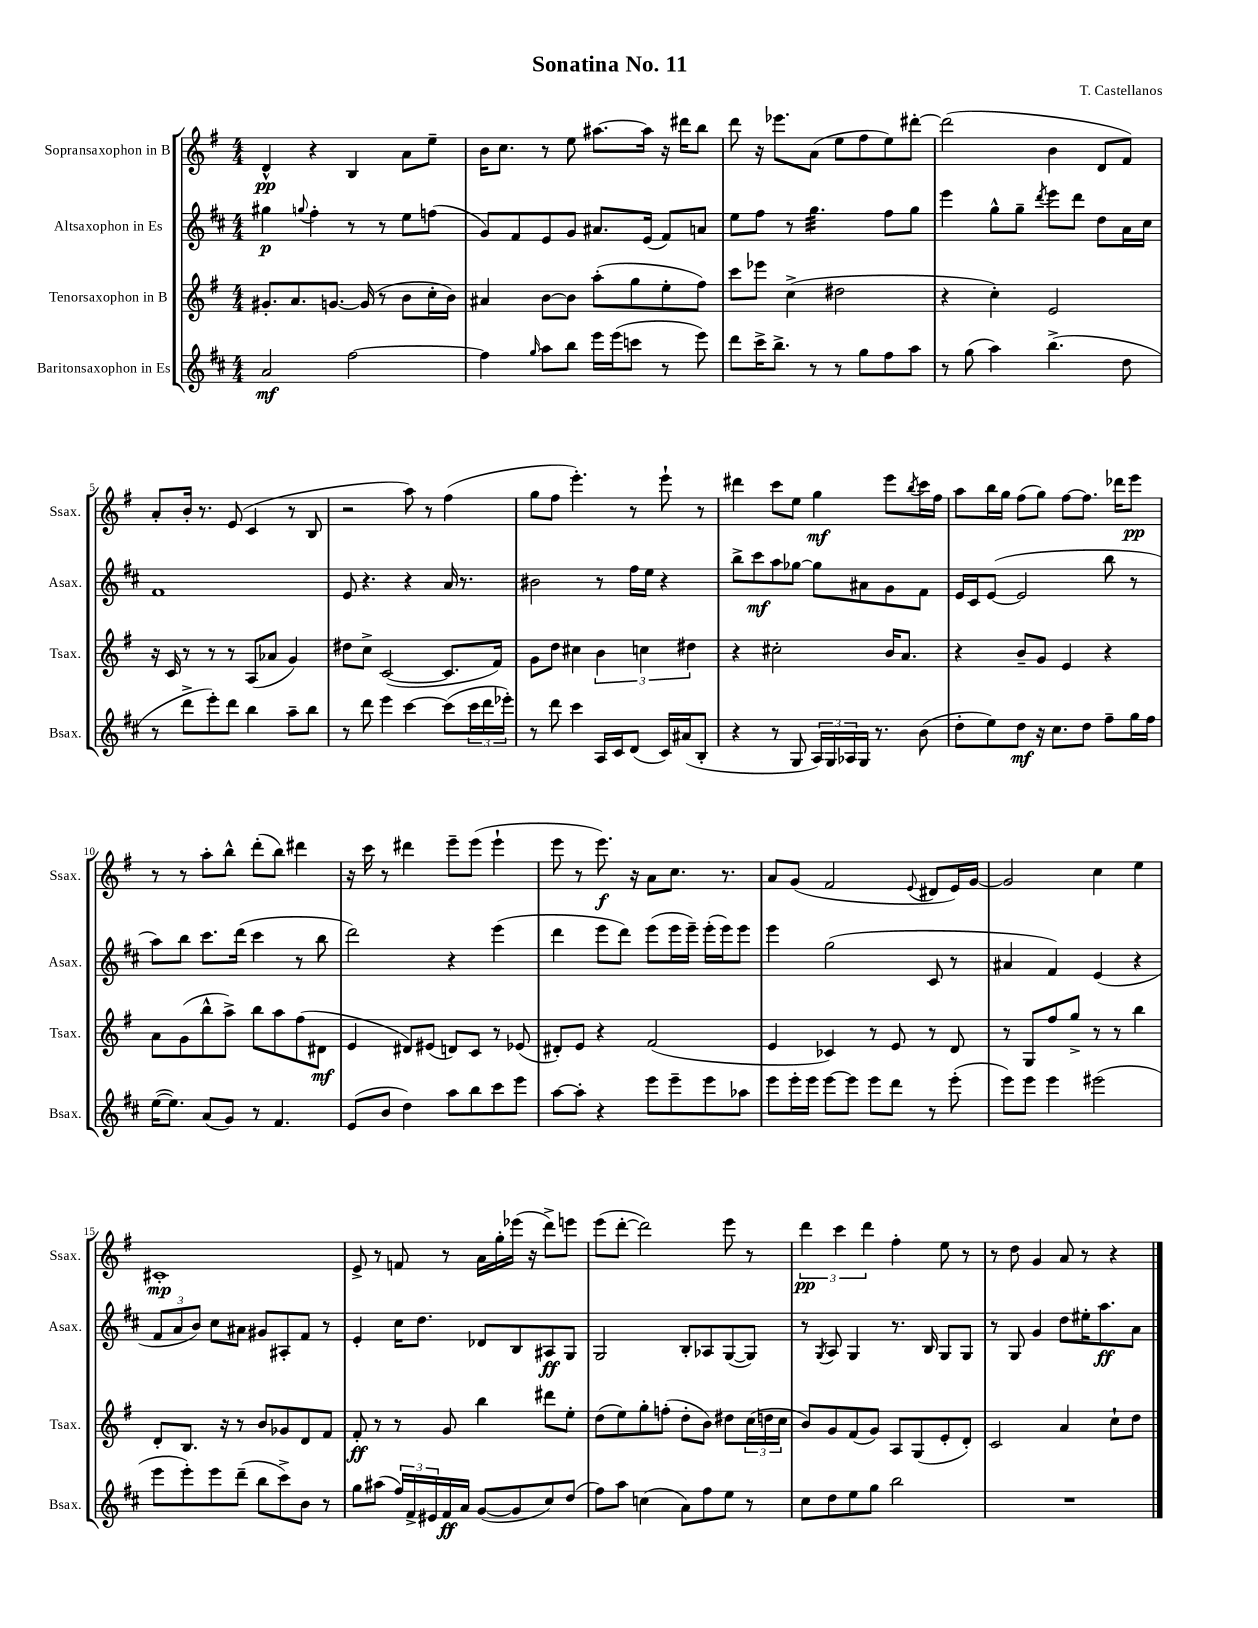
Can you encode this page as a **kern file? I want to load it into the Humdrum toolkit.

**kern	**kern	**kern	**kern
*staff4	*staff3	*staff2	*staff1
*clefG2	*clefG2	*clefG2	*clefG2
*k[f#c#]	*k[f#]	*k[f#c#]	*k[f#]
*M4/4	*M4/4	*M4/4	*M4/4
2a	8.g#'	4gg#	4d^^
.	8.a	.	.
.	.	8qqgg	.
.	.	4ff#'	4r
.	[8.g	.	.
[2ff#	.	8r	4B
.	(16g]	.	.
.	8r	8r	.
.	8b	8ee	8a
.	16cc'	(8ff	8ee~
.	16b)	.	.
=	=	=	=
4ff#]	4a#	8g)	16b
.	.	.	8.cc
.	.	8f#	.
16qqgg	.	.	.
8aa	[8b	8e	8r
8bb	8b]	8g	8ee
16eee	(8aa'	8.a#	[8.aa#
(16eee	.	.	.
8ccc	8gg	.	.
.	.	(16e	16aa#]
8r	8ee'	8f#)	16r
.	.	.	16ddd#
8eee)	8ff#)	8a	8bb
=	=	=	=
8ddd	8ccc	8ee	8ddd
16ccc#^	8eee-	8ff#	16r
8.bb^	.	.	8.eee-
.	(4cc^	8r	.
8r	.	4.gg	(8a
8r	2dd#	.	8ee
8gg	.	.	8ff#
8ff#	.	8ff#	8ee)
8aa	.	8gg	[8ddd#'
=	=	=	=
8r	4r	4eee	(2ddd#]
(8gg	.	.	.
4aa)	4cc')	8gg^^	.
.	.	8gg~	.
.	.	8qddd	.
(4.bb^	2e	8eee	4b
.	.	8ddd	.
.	.	8dd	8d
8dd	.	16a	8f#)
.	.	16cc#	.
=	=	=	=
8r	16r	1f#	8a'
.	16c	.	.
8ddd^	8r	.	16b'
.	.	.	8.r
8eee')	8r	.	.
8ddd	8r	.	(8e
4bb	(8A	.	4c
.	8a-	.	.
8aa~	4g)	.	8r
8bb	.	.	8B
=	=	=	=
8r	8dd#	8e	2r
8ddd	8cc^	4.r	.
4eee	([2c	.	.
[4ccc#	.	4r	8aa)
.	.	.	8r
(8ccc#]	8.c]	16a	(4ff#
.	.	8.r	.
24ccc#	.	.	.
24ddd	.	.	.
.	16f#)	.	.
24eee-')	.	.	.
=	=	=	=
8r	8g	2b#	8gg
8ddd	8dd	.	8ff#
4ccc#	4cc#	.	4.eee')
16A	6b	8r	.
16c#	.	.	.
(8d	.	16ff#	8r
.	6cc	.	.
.	.	16ee	.
16c#)	.	4r	8eee`
(16a#	.	.	.
.	6dd#	.	.
8B'	.	.	8r
=	=	=	=
4r	4r	8bb^	4ddd#
.	.	8ccc#	.
8r	2cc#'	8aa	8ccc
8G	.	[8gg-	8ee
24A)	.	8gg-]	4gg
24G	.	.	.
24A-	.	.	.
16G	.	8a#	.
8.r	.	.	.
.	16b	8g	8eee
.	8.a	.	.
.	.	.	8qbb
(8b	.	8f#	16ccc
.	.	.	16ff#
=	=	=	=
8dd'	4r	16e	8aa
.	.	16c#	.
8ee)	.	([8e	16bb
.	.	.	16gg
8dd	8b~	2e]	(8ff#
16r	8g	.	8gg)
8.cc#	.	.	.
.	4e	.	[8ff#
8dd	.	.	8.ff#]
8ff#~	4r	8bb	.
.	.	.	16ddd-
16gg	.	8r	8eee
16ff#	.	.	.
=	=	=	=
([16ee	8a	8aa)	8r
8.ee])	.	.	.
.	(8g	8bb	8r
(8a	8bb^^	8.ccc#	8aa'
8g)	8aa^)	.	8bb^^
.	.	(16ddd	.
8r	8bb	4ccc#	(8ddd'
4.f#	8aa	.	8bb)
.	(8ff#	8r	4ddd#
.	8d#	8bb	.
=	=	=	=
(8e	4e	2ddd)	16r
.	.	.	16ccc
8b	.	.	8r
4dd)	8d#)	.	4ddd#
.	(8e#	.	.
8aa	8d)	4r	8eee~
8bb	8c	.	(8eee
8ccc#	8r	(4eee	4eee`
8eee	(8e-	.	.
=	=	=	=
[8aa	8d#')	4ddd	8eee
8aa']	8e	.	8r
4r	4r	8eee	8.eee)
.	.	8ddd)	.
.	.	.	16r
8eee	(2f#	(8eee	8a
8eee~	.	16eee	8.cc
.	.	16eee~)	.
8eee	.	(16eee'	.
.	.	16eee)	8.r
8aa-	.	8eee	.
=	=	=	=
8eee	4e	4eee	8a
16eee'	.	.	(8g
16eee	.	.	.
[8eee	4c-)	(2gg	2f#
8eee]	.	.	.
8eee	8r	.	.
8ddd	8e	.	.
.	.	.	8qqe
8r	8r	8c#	8d#
(8eee'	8d	8r	16e)
.	.	.	[16g
=	=	=	=
8eee)	8r	4a#	2g]
8eee	8G	.	.
4eee	8ff#	4f#)	.
.	8gg^	.	.
(2eee#	8r	(4e	4cc
.	8r	.	.
.	4bb	4r	4ee
=	=	=	=
8eee	8d'	12f#	1c#'
.	.	12a	.
8eee')	8.B	.	.
.	.	12b)	.
8eee	.	8cc#	.
.	16r	.	.
(8ddd~	8r	8a#	.
8bb	8b	8g#	.
8ccc#^)	8g-	8A#'	.
8b	8d	8f#	.
8r	8f#	8r	.
=	=	=	=
8gg	8f#'	4e'	8e^
(8aa#	8r	.	8r
24ff#)	8r	16cc#	8f
24f#^	.	.	.
.	.	8.dd	.
24e#	.	.	.
16f#	8g	.	8r
16a	.	.	.
([8g	4bb	8d-	16a
.	.	.	16gg'
8g]	.	8B	(16eee-
.	.	.	16r
8cc#)	8ddd#	8A#	8ddd^)
(8dd	8ee'	8G	8eee
=	=	=	=
8ff#)	(8dd	2G	(8eee
8aa	8ee)	.	[8ddd'
(4cc	8gg'	.	2ddd])
.	(8ff'	.	.
8a)	8dd'	8B'	.
8ff#	8b)	8A-	.
8ee	8dd#	([8G	8eee
8r	(24cc	8G])	8r
.	24dd	.	.
.	24cc	.	.
=	=	=	=
8cc#	8b)	8r	6ddd
.	.	8qG	.
8dd	8g	8A	.
.	.	.	6ccc
8ee	(8f#	4G	.
.	.	.	6ddd
8gg	8g)	.	.
2bb	8A	8.r	4ff#'
.	(8G	.	.
.	.	16B	.
.	8e'	8G	8ee
.	8d')	8G	8r
=	=	=	=
1r	2c	8r	8r
.	.	8G	8dd
.	.	4g	4g
.	4a	8dd	8a
.	.	16ee#'	8r
.	.	8.aa	.
.	8cc`	.	4r
.	8dd	8a	.
==	==	==	==
*-	*-	*-	*-
